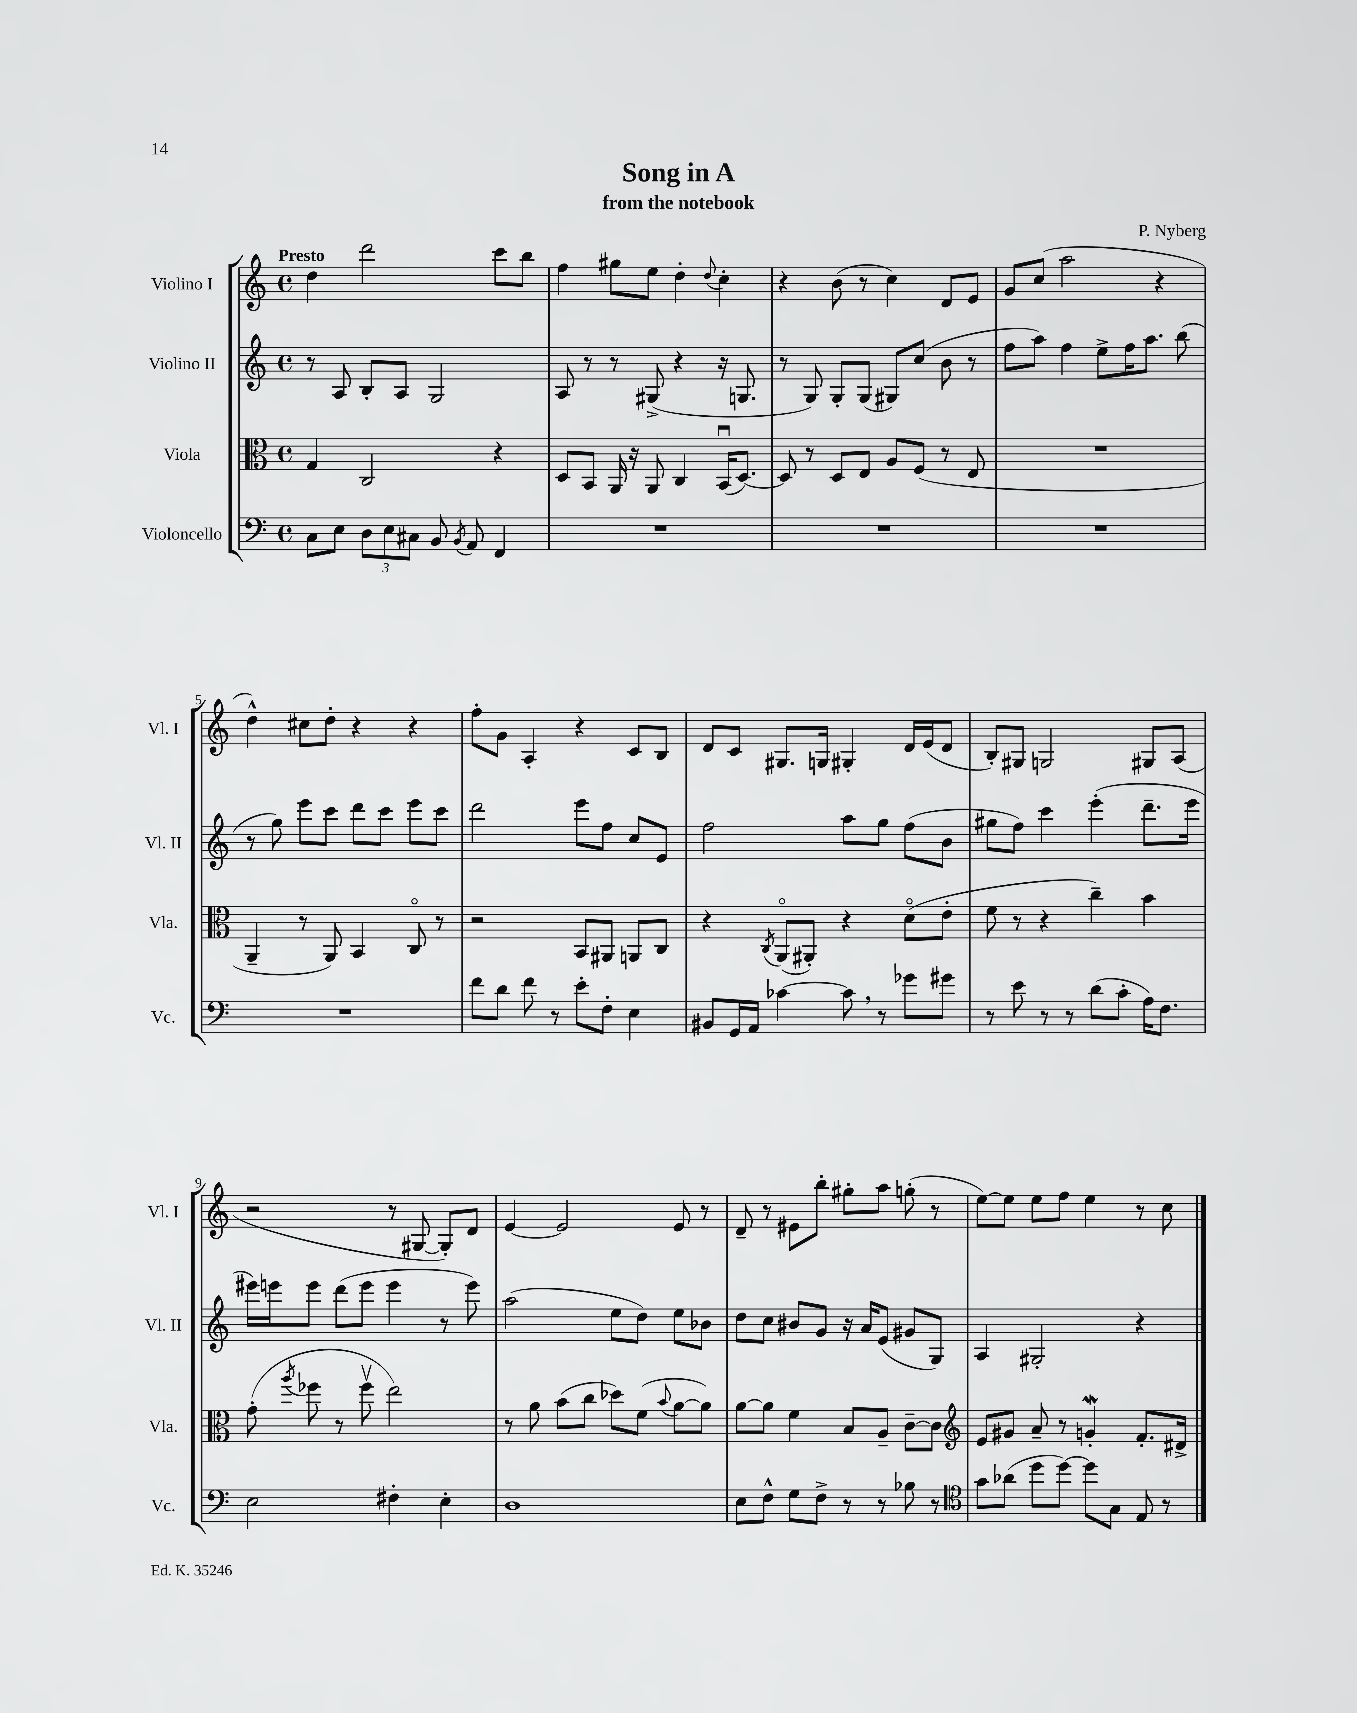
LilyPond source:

\header { title = "Song in A" composer = "P. Nyberg" subtitle = "from the notebook" }
<<
\new StaffGroup <<
\new Staff = "s0" \with { instrumentName = "Violino I" shortInstrumentName = "Vl. I" } {
    \clef treble \key c \major \defaultTimeSignature \time 4/4 \tempo "Presto"
    \autoBeamOff d''4 d'''2 c'''8[ b''8] |
    f''4 gis''8[ e''8] d''4-. \appoggiatura { d''8 } c''4-. |
    r4 b'8( r8 c''4) d'8[ e'8] |
    g'8[ c''8]( a''2 r4 |
    d''4-^) cis''8[ d''8]-. r4 r4 |
    f''8[-. g'8] a4-. r4 c'8[ b8] |
    d'8[ c'8] gis8.[ g16] gis4-. d'16[ e'16( d'8] |
    b8[-.) gis8] g2 gis8[ a8]( |
    r2 r8 gis8~ gis8[-.) d'8] |
    e'4~ e'2 e'8 r8 |
    d'8-- r8 eis'8[ b''8]-. gis''8[-. a''8] g''8-.( r8 |
    e''8[~) e''8] e''8[ f''8] e''4 r8 c''8 \bar "|." |
}
\new Staff = "s1" \with { instrumentName = "Violino II" shortInstrumentName = "Vl. II" } {
    \clef treble \key c \major \defaultTimeSignature \time 4/4
    \autoBeamOff r8 a8 b8[-. a8] g2 |
    a8 r8 r8 gis8->( r4 r16 g8. |
    r8 g8) g8[-. g8]( gis8[) c''8]( b'8 r8 |
    f''8[ a''8]) f''4 e''8[-> f''16 a''8.] b''8( |
    r8 g''8) e'''8[ c'''8] d'''8[ c'''8] e'''8[ c'''8] |
    d'''2 e'''8[ f''8] c''8[ e'8] |
    f''2 a''8[ g''8] f''8[( b'8] |
    gis''8[ f''8]) c'''4 e'''4-.( d'''8.[-- e'''16] |
    eis'''16[) e'''16 e'''8] d'''8[( e'''8] e'''4 r8 e'''8) |
    a''2( e''8[ d''8]) e''8[ bes'8] |
    d''8[ c''8] bis'8[ g'8] r16 a'16[ e'8]( gis'8[ g8]) |
    a4 gis2-. r4 \bar "|." |
}
\new Staff = "s2" \with { instrumentName = "Viola" shortInstrumentName = "Vla." } {
    \clef alto \key c \major \defaultTimeSignature \time 4/4
    \autoBeamOff g4 c2 r4 |
    d8[ b,8] a,16 r16 a,8 c4 b,16[\downbow( d8.]~) |
    d8 r8 d8[ e8] a8[ f8]( r8 e8 |
    R1 |
    a,4-- r8 a,8) b,4 c8\flageolet r8 |
    r2 b,8[ ais,8] a,8[ c8] |
    r4 \acciaccatura { c8 } a,8[\flageolet( ais,8]-.) r4 d'8[\flageolet( e'8]-. |
    f'8 r8 r4 c''4--) b'4 |
    g'8-.( \acciaccatura { a''8 } fes''8 r8 fes''8\upbow e''2) |
    r8 a'8 b'8[( c''8] des''8[) f'8]( \appoggiatura { b'8 } a'8[~ a'8]) |
    a'8[~ a'8] f'4 b8[ a8]-- c'8[~-- c'8] |
    \clef treble e'8[ gis'8] a'8-- r8 g'4-.\mordent f'8.[-. dis'16]-> \bar "|." |
}
\new Staff = "s3" \with { instrumentName = "Violoncello" shortInstrumentName = "Vc." } {
    \clef bass \key c \major \defaultTimeSignature \time 4/4
    \autoBeamOff c8[ e8] \tuplet 3/2 { d8[ e8 cis8] } b,8 \acciaccatura { b,8 } a,8 f,4 |
    R1 |
    R1 |
    R1 |
    R1 |
    f'8[ d'8] f'8 r8 e'8[-. f8]-. e4 |
    bis,8[ g,16 a,16] ces'4~ ces'8 \breathe r8 ges'8[ gis'8] |
    r8 e'8 r8 r8 d'8[( c'8]-. a16[) f8.] |
    e2 fis4-. e4-. |
    d1 |
    e8[ f8]-^ g8[ f8]-> r8 r8 bes8 r8 |
    \clef tenor g'8[ aes'8]( d''8[ d''8]~) d''8[ g8] e8 r8 \bar "|." |
}
>>
>>
